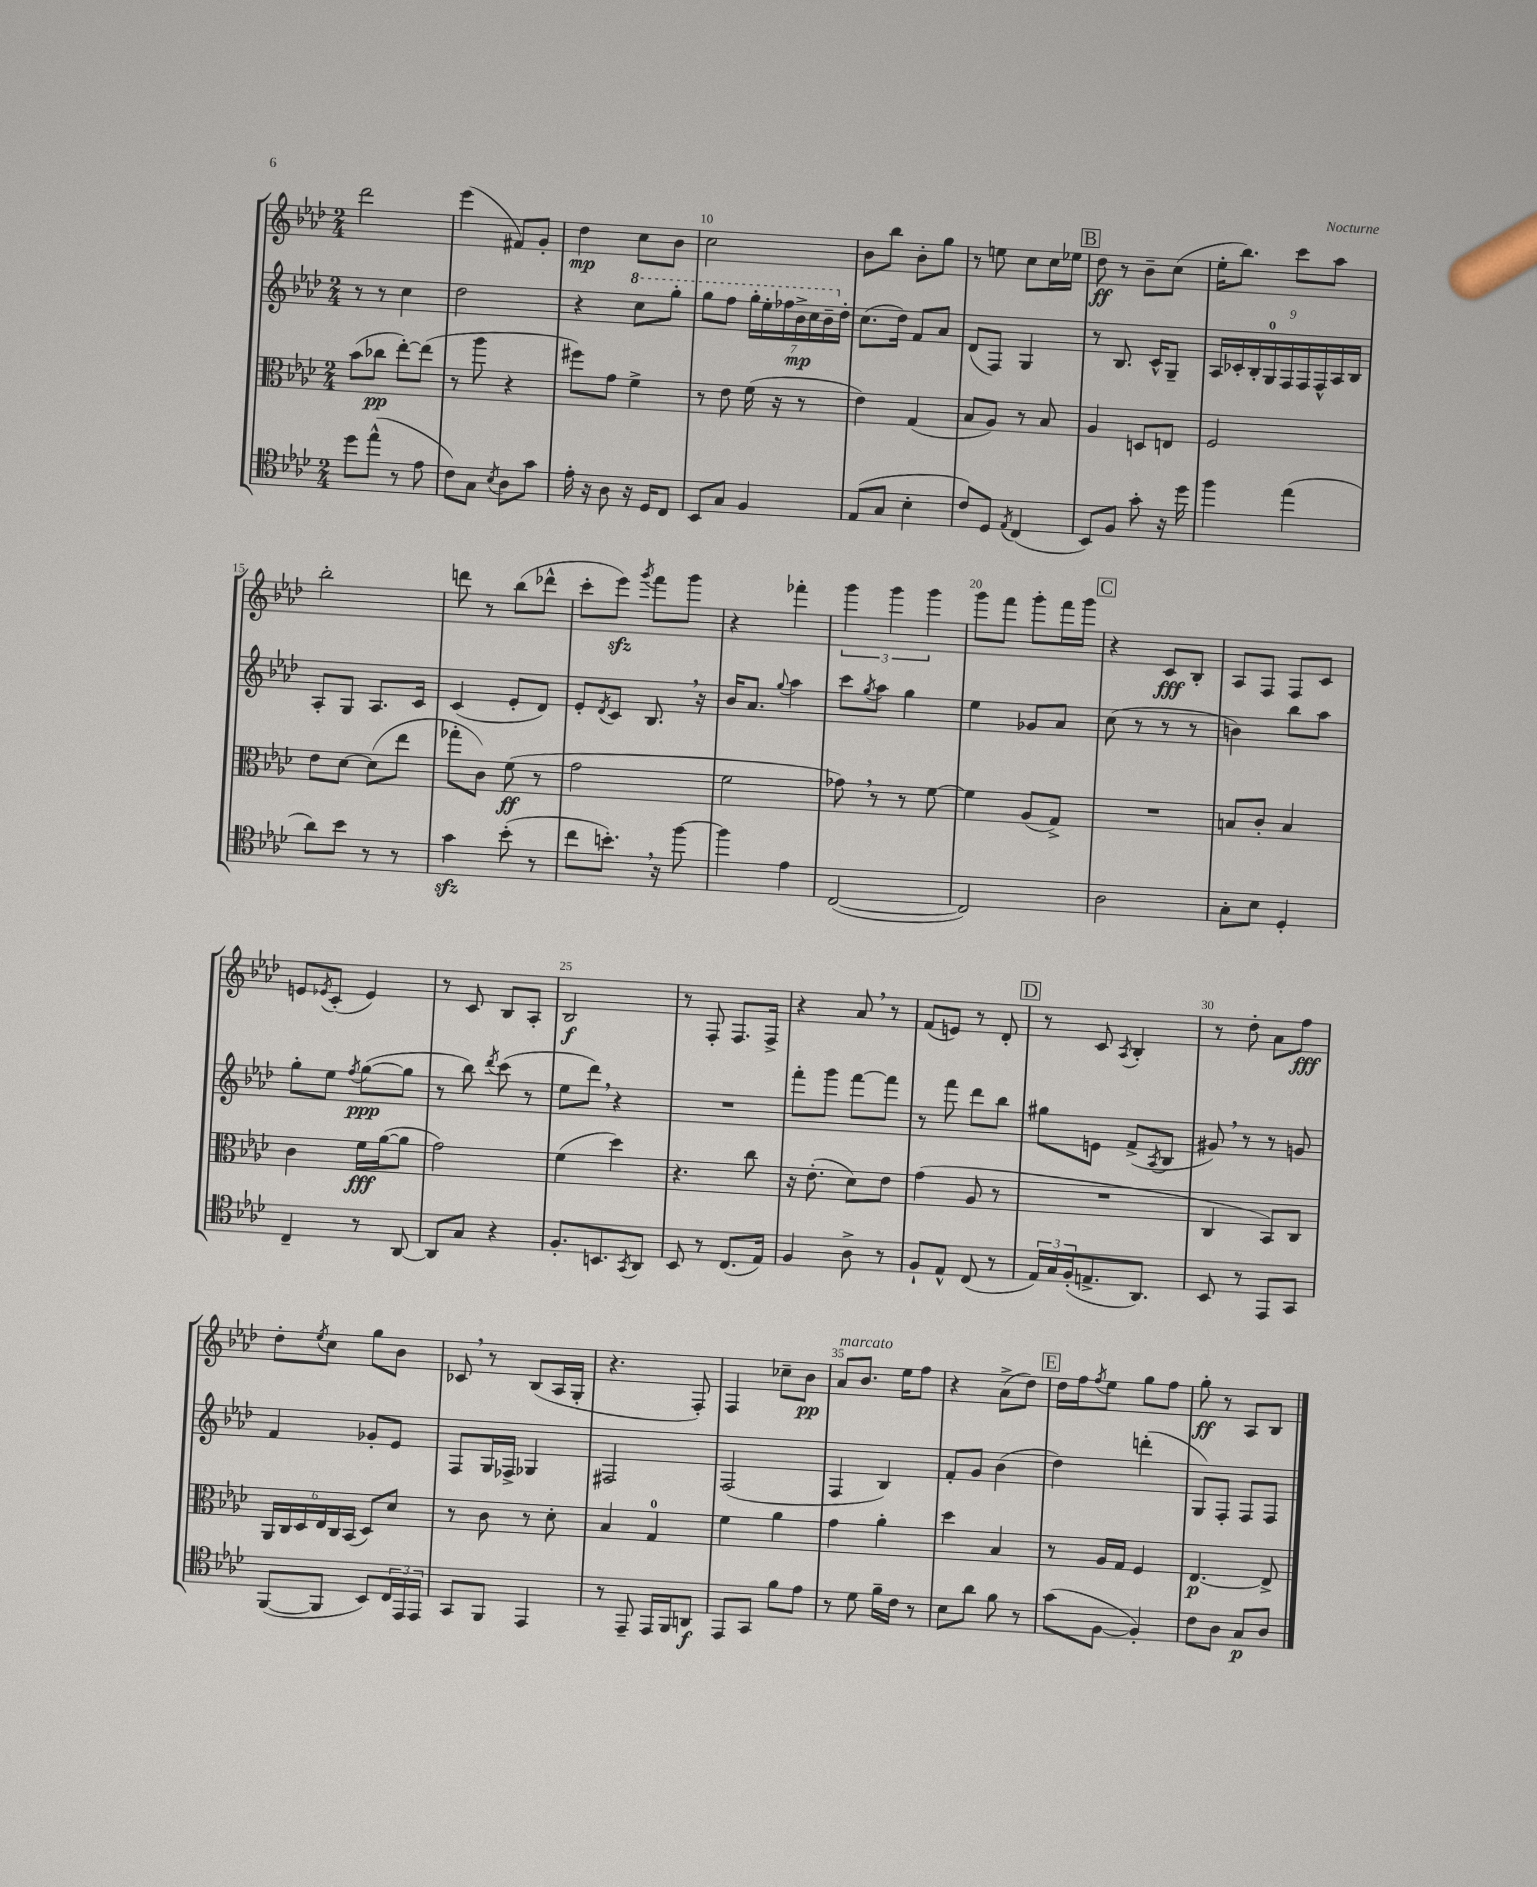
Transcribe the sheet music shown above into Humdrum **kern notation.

**kern	**kern	**kern	**kern
*staff4	*staff3	*staff2	*staff1
*clefC4	*clefC3	*clefG2	*clefG2
*k[b-e-a-d-]	*k[b-e-a-d-]	*k[b-e-a-d-]	*k[b-e-a-d-]
*M2/4	*M2/4	*M2/4	*M2/4
8dd-\L	(8b-\L	8r	2ddd-\
(8ee-^^\J	8cc-\J	8r	.
8r	[8ee-'\L)	4cc\	.
8e-\	(8ee-\]J	.	.
=	=	=	=
8c\L)	8r	2dd-\	(4eee-\
8G\J	8aa-\	.	.
8qB-/	.	.	.
8A-\L	4r	.	8f#/L)
8g\J	.	.	8g'/J
=	=	=	=
16e-'\	8ff#\L)	4r	4dd-\
16r	.	.	.
8A-\	8g\J	.	.
16r	4f^\	8ccc\L	8cc\L
16D-/LK	.	.	.
8C/J	.	8ggg'\J	8b-\J
=	=	=	=
8BB-/L	8r	8ggg\L	2cc\
8G/J	8e-\	8fff\J	.
4F/	(16f\	28ggg'\LL	.
.	.	28eee-'\	.
.	16r	.	.
.	.	28fff-\	.
.	.	28bb-^\	.
.	8r	.	.
.	.	28ccc\	.
.	.	28bb-~\	.
.	.	28dd-'\JJ	.
=	=	=	=
(8E-/L	4e-\)	(8.cc\L	8b-\L
8G/J	.	.	8bb-\J
.	.	16dd-\Jk)	.
4B-'\	(4G/	8f/L	8b-'\L
.	.	8a-/J	8gg\J
=	=	=	=
8c/L)	8B-/L	(8d-/L	8r
8D-/J	8A-/J)	8F/J)	8ee\
8qE-/	.	.	.
(4C/	8r	4G/	8cc\L
.	8B-/	.	16cc\L
.	.	.	16ee-\JJ
=	=	=	=
8BB-/L)	4A-/	8r	8dd-\
8F/J	.	8.B-/	8r
8g'\	8D/L	.	8b-~\L
.	.	16c^^/LK	.
16r	8E/J	8G~/J	(8cc\J
16dd-\	.	.	.
=	=	=	=
4ff\	2F/	18A-/LL	16ee-'\LK
.	.	18c-'/	.
.	.	.	8.bb-\J)
.	.	18B-'/	.
.	.	18G/	.
.	.	18F/	.
(4ee-\	.	.	8ccc\L
.	.	18F/	.
.	.	18F^^/	.
.	.	.	8aa-\J
.	.	18A-/	.
.	.	18B-/JJ	.
=	=	=	=
8a-\L)	8e-\L	8A-'/L	2bb-'\
8b-\J	[8d-\J	8G/J	.
8r	(8d-\]L	8.A-/L	.
8r	8ee-\J	.	.
.	.	16c/Jk	.
=	=	=	=
4g\	8gg-'\L	(4c/	8ddd\
.	8c\J)	.	8r
(8b-'\	(8f\	8e-'/L	(8bb-\L
8r	8r	8d-/J)	8ddd-^^\J
=	=	=	=
8cc\L	2g\	8e-'/L	8ccc'\L
.	.	8qd-/	.
8.b'\J)	.	8c/J	8eee-\J)
.	.	.	8qggg/
.	.	8.B-/	8fff\L
16r	.	.	.
[8ff\	.	.	8ggg\J
.	.	16r	.
=	=	=	=
4ff\]	2f\	16b-/LK	4r
.	.	8.a-/J	.
.	.	8qqgg/	.
4e-\	.	4aa-\	4fff-'\
=	=	=	=
([2C/	8g-\)	8ccc\L	6ggg\
.	.	8qgg/	.
.	8r	8aa-\J	.
.	.	.	6ggg\
.	8r	4gg\	.
.	.	.	6ggg\
.	[8f\	.	.
=	=	=	=
2C/])	4f\]	4ee-\	8ggg\L
.	.	.	8fff\J
.	(8A-/L	8g-/L	8ggg'\L
.	8G^/J)	8a-/J	16fff\L
.	.	.	16ggg\JJ
=	=	=	=
2A-\	2r	(8cc\	4r
.	.	8r	.
.	.	8r	8c/L
.	.	8r	8B-'/J
=	=	=	=
8G'\L	8B/L	4b\)	8A-/L
8B-\J	8c'/J	.	8F/J
4D-'/	4B/	8bb-\L	8F/L
.	.	8aa-\J	8c/J
=	=	=	=
4C~/	4c\	8gg'\L	8e/L
.	.	.	8qe-/
.	.	8ee-\J	(8c'/J
.	.	8qff/	.
8r	16f\LL	([8gg\L	4e-/)
.	([16a-\J	.	.
[8AA-/	8a-\]J	8gg\]J	.
=	=	=	=
8AA-/]L	2g\)	8r	8r
8G/J	.	8bb-\)	8c/
.	.	8qddd-/	.
4r	.	(8ccc\	8B-/L
.	.	8r	8A-'/J
=	=	=	=
8.F'/L	(4f\	8ee-\L	2B-/
.	.	8ddd-\J)	.
8.BB/	.	.	.
.	4dd-\)	4r	.
8qGG/	.	.	.
8AA-/J	.	.	.
=	=	=	=
8BB-/	4.r	2r	8r
8r	.	.	8F'/
(8.C/L	.	.	8.F/L
.	8cc\	.	.
16E-/Jk)	.	.	16F^/Jk
=	=	=	=
4F/	16r	8fff'\L	4r
.	(8.e-'\	.	.
.	.	8ggg\J	.
8A-^\	8d-\L)	[8fff\L	8a-/
8r	8e-\J	8fff\]J	8r
=	=	=	=
8F`/L	(4g\	8r	(8f/L
8E-^^/J	.	8fff\	8e/J)
(8C/	8A-/	8ddd-\L	8r
8r	8r	8bb-\J	8d-'/
=	=	=	=
24E-/LL)	2r	8gg#\L	8r
24G/	.	.	.
(24F'/J	.	.	.
8.E^/	.	8e\J	8c/
.	.	.	8qA-/
.	.	(8f^/L	4B-'/
8.AA-/J)	.	.	.
.	.	8qA-/	.
.	.	8B-/J	.
=	=	=	=
8BB-/	4C/	8g#/)	8r
8r	.	8r	8dd-'\
8EE-/L	8BB-/L)	8r	8a-\L
8GG/J	8C/J	8g/	8ff\J
=	=	=	=
([8FF/L	24AA-/LL	4f/	8dd-'\L
.	24C/	.	.
.	24D-/	.	.
.	.	.	8qee-/
8FF/]J	24E-/	.	8cc\J
.	24C/	.	.
.	(24BB-/JJ	.	.
8BB-/L)	8D-/L)	8g-'/L	8gg\L
24C/L	8d-/J	8e-/J	8b-\J
24EE-/	.	.	.
24EE-/JJ	.	.	.
=	=	=	=
8GG/L	8r	8F/L	8c-/
8FF/J	8c\	16G/L	8r
.	.	16F-^/JJ	.
4EE-/	8r	4G-/	(8B-/L
.	8d-'\	.	16A-/L
.	.	.	16G'/JJ
=	=	=	=
8r	4B-/	2F#/	4.r
8EE-~/	.	.	.
16EE-/LL	4G/	.	.
16FF/J	.	.	.
8AA/J	.	.	8F'/)
=	=	=	=
8EE-/L	4f\	(2F/	4F/
8GG/J	.	.	.
8f\L	4a-\	.	8cc-~\L
8e-\J	.	.	8b-\J
=	=	=	=
8r	4g\	4F/	8a-/L
8d-\	.	.	8.b-/J
16f~\LL	4a-'\	4B-/)	.
16c\JJ	.	.	16ee-\LK
8r	.	.	8ff\J
=	=	=	=
8B-\L	4dd-\	8f'/L	4r
8a-\J	.	8g/J	.
8f\	4B-/	(4b-\	(8a-^\L
8r	.	.	8dd-\J)
=	=	=	=
(8g\L	8r	4dd-\)	16dd-\LL
.	.	.	16ff\J
.	.	.	8qff/
[8F\J	16A-/LL	.	8ee-\J
.	16G/JJ	.	.
4F'/])	4F/	(4ddd'\	8gg\L
.	.	.	8ff\J
=	=	=	=
8c\L	[4.E-/	8G/L)	8gg'\
8A-\J	.	8F'/J	8r
8G/L	.	8F/L	8A-/L
8A-/J	8E-^/]	8F/J	8B-/J
==	==	==	==
*-	*-	*-	*-
